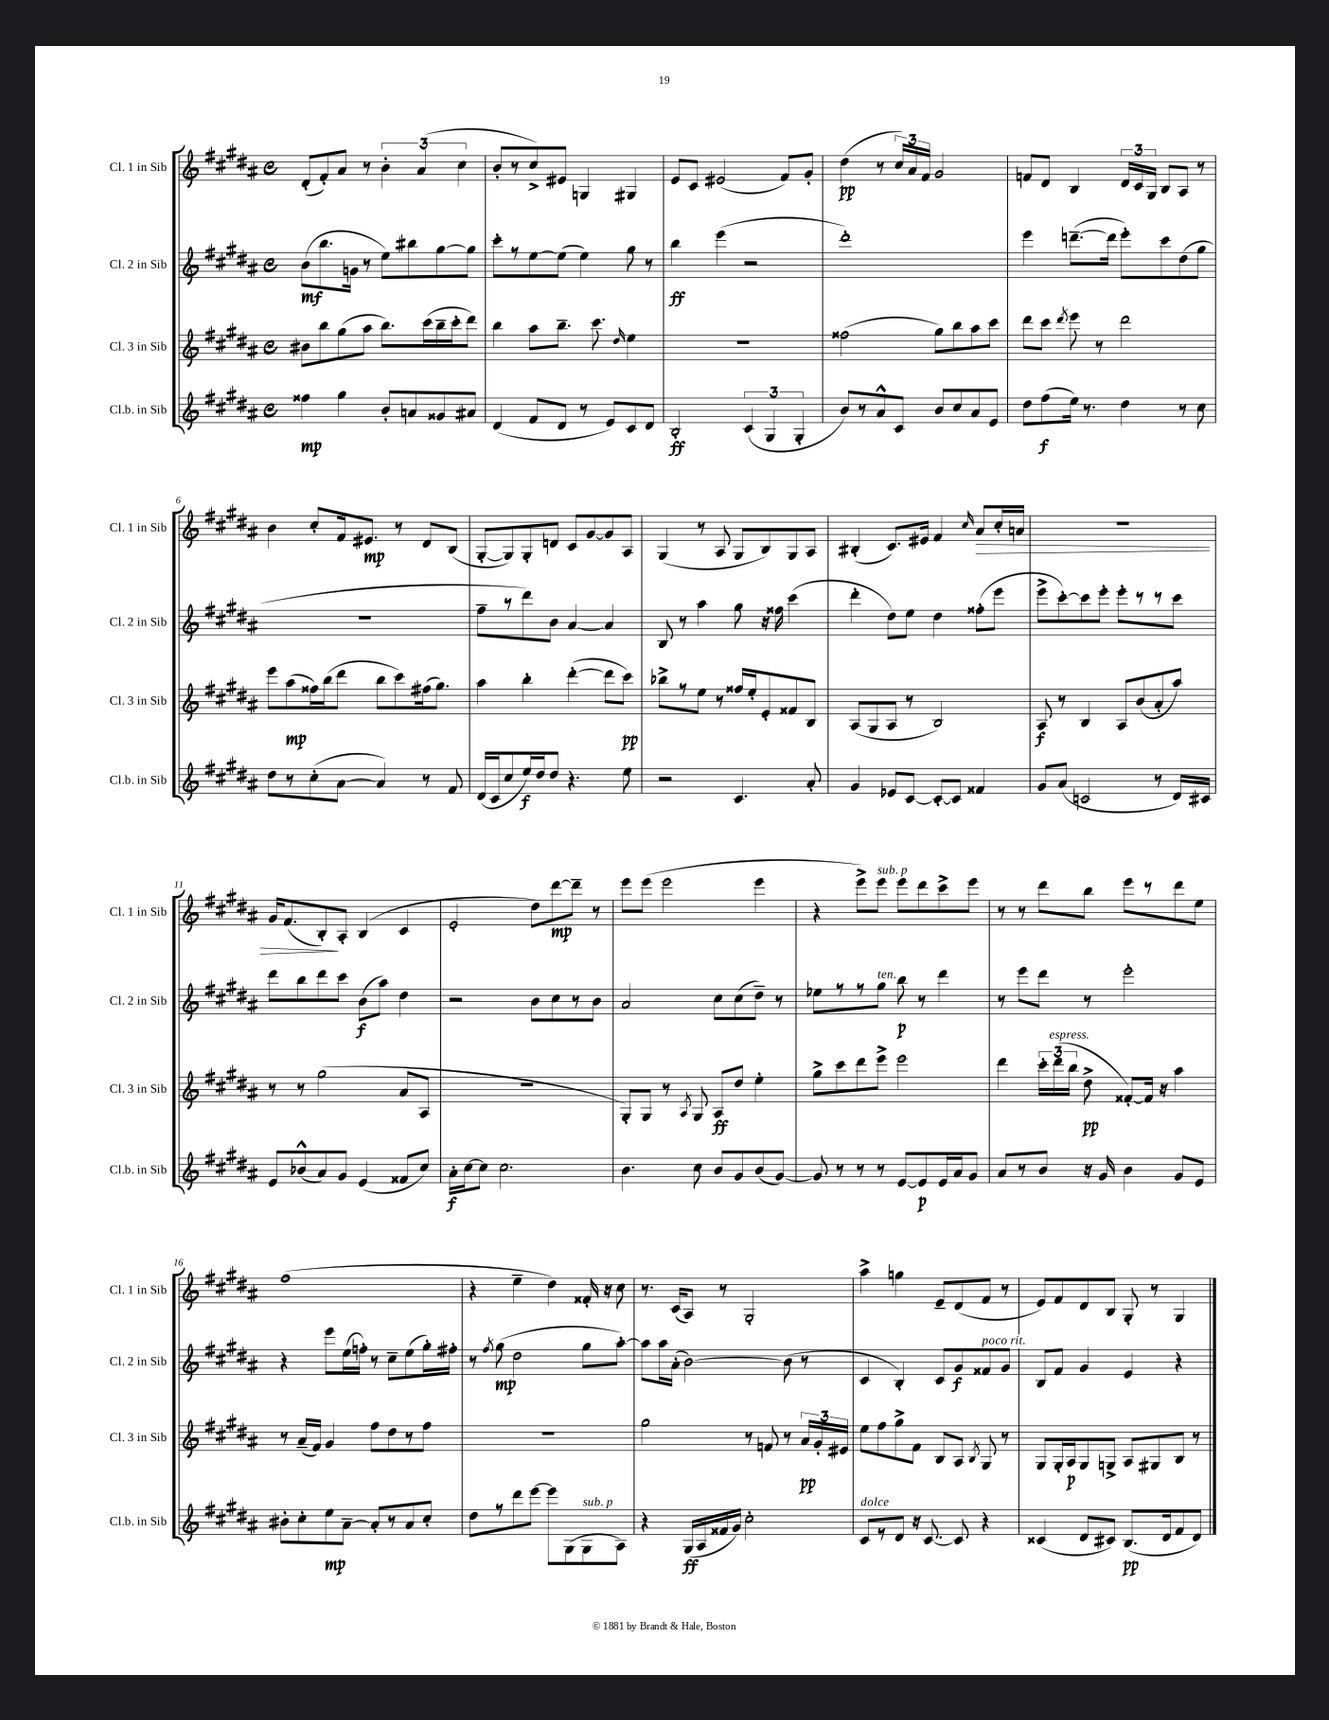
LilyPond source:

<<
\new StaffGroup <<
\new Staff = "s0" \with { instrumentName = "Cl. 1 in Sib" shortInstrumentName = "Cl. 1 in Sib" } {
    \clef treble \key b \major \defaultTimeSignature \time 4/4
    \autoBeamOff dis'8[-.( fis'8-.) ais'8] r8 \tuplet 3/2 { b'4-. ais'4( cis''4 } |
    b'8[-. r8 cis''8->) eis'8] g4 gis4 |
    e'8[ cis'8] eis'2( fis'8[) gis'8]-. |
    dis''4\pp( r8 \tuplet 3/2 { cis''16[) ais'16 fis'16] } gis'2 |
    f'8[ dis'8] b4 \tuplet 3/2 { dis'16[ cis'16 gis16] } b8[ ais8] r8 |
    b'4 cis''8[-. fis'16 eis'8.]\mp r8 dis'8[ b8]( |
    gis8[~-. gis8) gis8-. d'8] cis'8[ gis'8~ gis'8 ais8] |
    gis4( r8 ais8 gis8[ b8) gis8 ais8] |
    bis4-.( cis'8.[) eis'16] fis'4 \grace { cis''16 } ais'8[\> cis''16-. a'16] |
    r1 |
    gis'16[ fis'8.( b8-.\!) ais8]-. b4( cis'4 |
    e'2-. dis''8[) dis'''8~\mp dis'''8]-- r8 |
    e'''8[ e'''8]( e'''2 e'''4 |
    r4 e'''8[->) e'''8]^\markup { \italic "sub. p" } e'''8[ dis'''8 cis'''8-> e'''8] |
    r8 r8 dis'''8[ b''8] e'''8[ r8 dis'''8 e''8] |
    fis''1( |
    r4 e''4-- dis''4) fisis'16-. r16 cis''8 |
    r8. cis'16[( ais8]) r8 gis2-. |
    ais''4-> g''4 e'8[-- dis'8( fis'8] r8 |
    e'8[) fis'8 dis'8 b8] gis8-. r8 gis4 \bar "|." |
}
\new Staff = "s1" \with { instrumentName = "Cl. 2 in Sib" shortInstrumentName = "Cl. 2 in Sib" } {
    \clef treble \key b \major \defaultTimeSignature \time 4/4
    \autoBeamOff b'8[\mf( b''8. g'16] r8 e''8[) bis''8 gis''8~ gis''8] |
    cis'''8[-. r8 e''8~ e''8]( e''4) gis''8 r8 |
    b''4\ff e'''4( r2 |
    dis'''1-.) |
    e'''4 d'''8.[~--( d'''16] e'''8[-.) cis'''8 dis''8( gis''8] |
    R1 |
    fis''8[-- r8 dis'''8) b'8] ais'4~ ais'4 |
    b8 r8 ais''4 gis''8 r16 fisis''16 cis'''4( |
    dis'''4-. dis''8[) e''8] dis''4 fisis''8[-.( e'''8] |
    e'''8[-> cis'''8~-.) cis'''8 e'''8]-. e'''8[-. r8 r8 cis'''8] |
    dis'''8[ b''8 dis'''8 cis'''8] b'8[\f( ais''8]) dis''4 |
    r2 b'8[ cis''8 r8 b'8] |
    ais'2 cis''8[ cis''8( dis''8]--) r8 |
    ees''8[ r8 r8 gis''8]^\markup { \italic "ten." } b''8\p r8 dis'''4 |
    r8 e'''8[ dis'''8] r8 e'''2-. |
    r4 e'''8[ e''16( f''16]-.) r8 cis''8[-- e''8( gis''16-.) fis''16]-. |
    r8 \acciaccatura { fis''8 } gis''8\mp( dis''2 gis''8[ ais''8]~-.) |
    ais''8[ ais''16 ais'16]-.( b'2~) b'8( r8 |
    cis'4 b4-.) cis'8[ gis'8\f fisis'8^\markup { \italic "poco rit." } gis'8] |
    b8[ fis'8] gis'4 e'4 r4 \bar "|." |
}
\new Staff = "s2" \with { instrumentName = "Cl. 3 in Sib" shortInstrumentName = "Cl. 3 in Sib" } {
    \clef treble \key b \major \defaultTimeSignature \time 4/4
    \autoBeamOff bis'8[ b''8 gis''8( ais''8] b''8.[) cis'''16( b''16-- cis'''16-. dis'''8]) |
    b''4 ais''8[ b''8.]-- cis'''8. \grace { dis''16 } e''4 |
    R1 |
    fisis''2( gis''8[) b''8 ais''8 cis'''8] |
    dis'''8[ cis'''8] \acciaccatura { dis'''8 } e'''8 r8 dis'''2 |
    e'''8[ ais''8\mp( fisis''16) b''16( dis'''8] b''8[ cis'''8) fis''16( gis''8.]) |
    ais''4 b''4-. dis'''4~-.( dis'''8[ cis'''8]\pp) |
    bes''8[-> r8 e''8] r8 fisis''16[ e''16-. e'8-. fisis'8 b8] |
    ais8[( gis8 ais8] r8 b2) |
    ais8\f r8 b4 ais8[ b'8( ais'8-. ais''8]) |
    r8 r8 gis''2( ais'8[ ais8] |
    R1 |
    gis8[-.) gis8] r8 \acciaccatura { ais8 } gis8 ais8[\ff dis''8] e''4-. |
    gis''8[-> cis'''8 dis'''8 e'''8]-> e'''2 |
    dis'''4 \tuplet 3/2 { cis'''16[-. dis'''16^\markup { \italic "espress." }( b''16] } dis''8->\pp fisis'8[~-.) fisis'16] r16 ais''4 |
    r8 ais'16[--( fis'16]) gis'4 fis''8[ dis''8 r8 fis''8] |
    R1 |
    gis''2 r8 f'8 r8 \tuplet 3/2 { ais'16[\pp gis'16-. eis'16] } |
    e''8[ fis''8 gis''8-> fis'8] b8[ ais8] \acciaccatura { b8 } gis8 r8 |
    gis8[ gis16-. ais16\p gis8 g8]-> ais8[ gis8 b8] r8 \bar "|." |
}
\new Staff = "s3" \with { instrumentName = "Cl.b. in Sib" shortInstrumentName = "Cl.b. in Sib" } {
    \clef treble \key b \major \defaultTimeSignature \time 4/4
    \autoBeamOff fisis''4\mp gis''4 b'8[-. a'8 gisis'8 ais'8] |
    dis'4( fis'8[ dis'8] r8 e'8[) cis'8 dis'8] |
    b2-.\ff \tuplet 3/2 { cis'4( gis4 gis4-. } |
    b'8[) r8 ais'8-^ cis'8] b'8[ cis''8 ais'8 e'8] |
    dis''8[ fis''8\f( e''16]) r8. dis''4 r8 cis''8 |
    dis''8[ r8 cis''8-.( ais'8]~ ais'4) r8 fis'8 |
    dis'16[( cis'16 cis''8 e''16\f) dis''16 dis''8] r4. e''8 |
    r2 cis'4. ais'8-. |
    gis'4 ees'8[ cis'8]~ cis'8[~-. cis'8] fisis'4 |
    gis'8[ ais'8]( c'2 r8 dis'16[) cis'16] |
    e'8[ bes'8-^( ais'8) gis'8] e'4( fisis'8[ cis''8]) |
    ais'16[-.\f cis''16~ cis''8] cis''2. |
    b'4. cis''8 b'8[ gis'8 b'8( gis'8]~) |
    gis'8 r8 r8 r8 e'8[~ e'8\p e'16 ais'16 gis'8] |
    ais'8[ r8 b'8] r16 gis'16 b'4 gis'8[ e'8] |
    bis'8[-. cis''8-. e''8\mp ais'8]~-- ais'8[-. r8 ais'8 cis''8]-. |
    dis''8[ r8 dis'''8 e'''8]~ e'''8[ gis8( gis8^\markup { \italic "sub. p" } ais8]) |
    r4 gis16[\ff( ais16 fisis'16 gis'16]) cis''2-. |
    cis'8[^\markup { \italic "dolce" } r8 dis'8] r16 cis'8.~ cis'8 r4 |
    cisis'4( dis'8[ cis'8]) b8.[\pp( dis'16 fis'8 dis'8]) \bar "|." |
}
>>
>>
